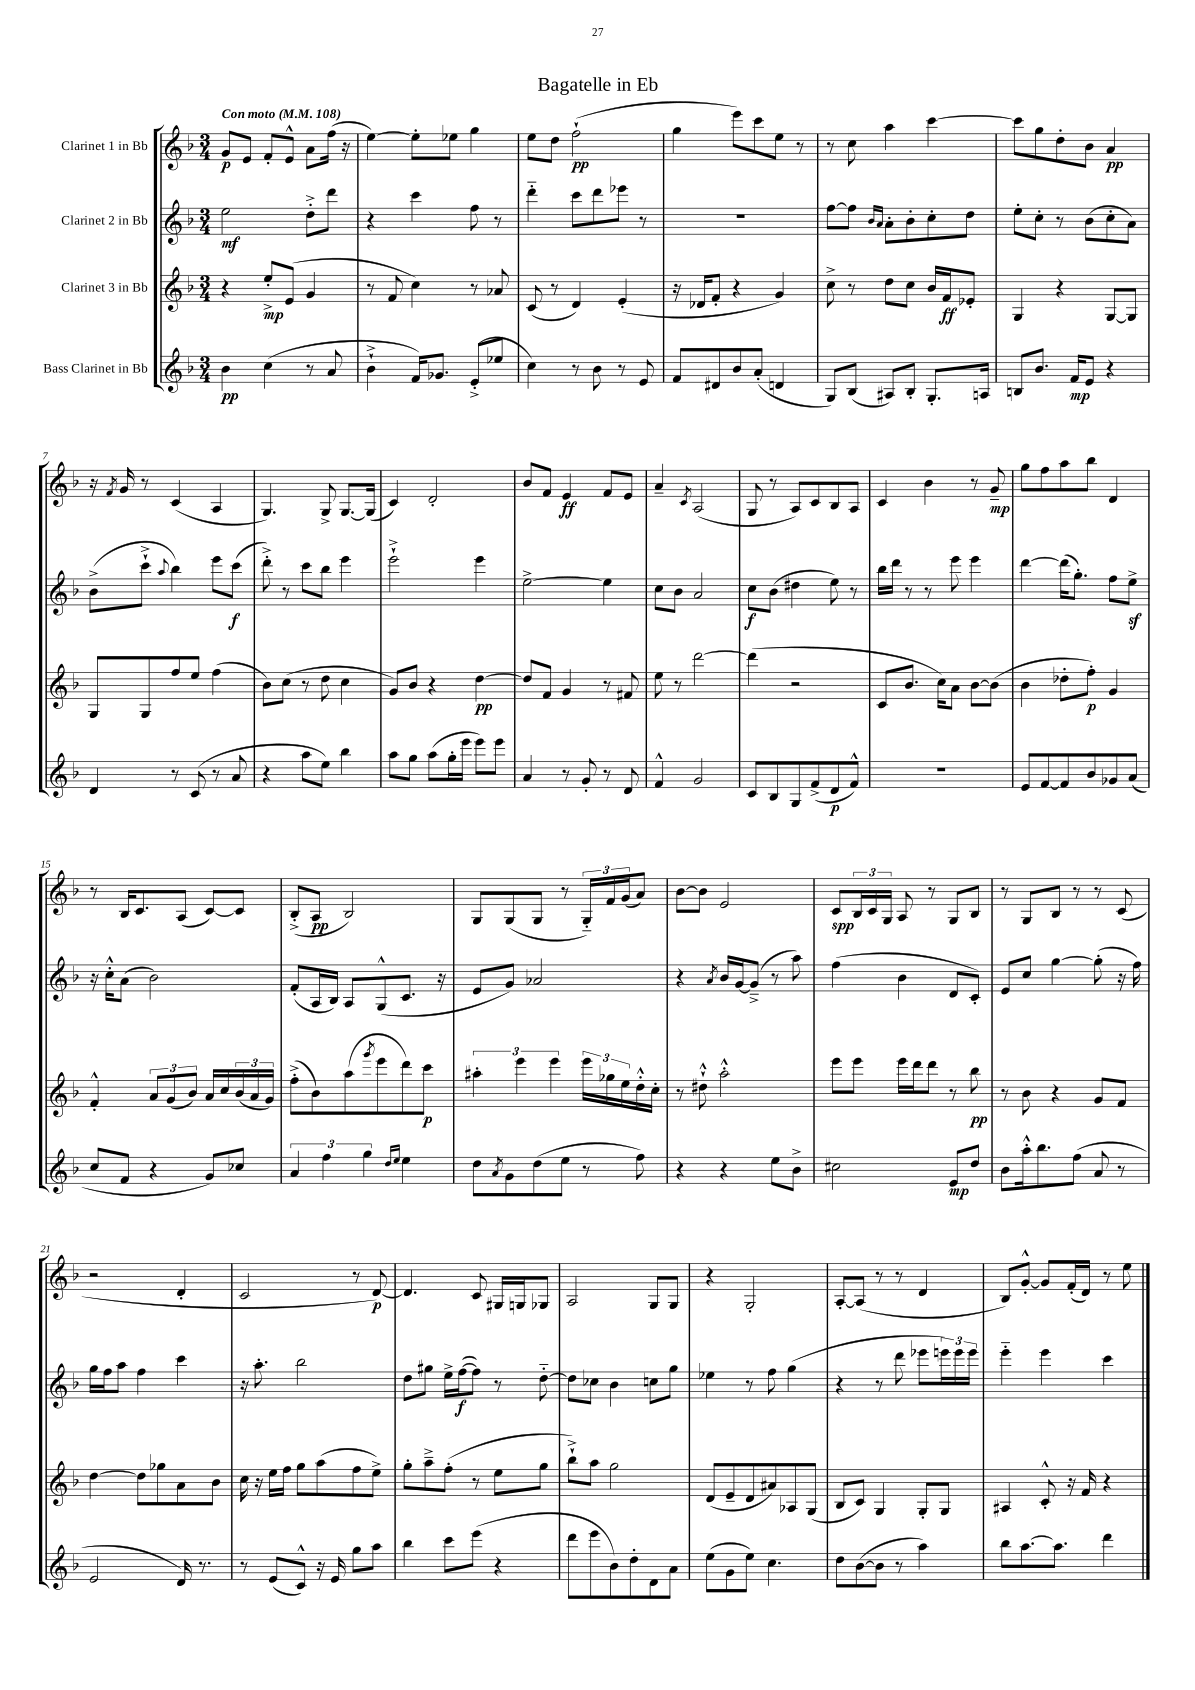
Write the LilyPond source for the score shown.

\header { title = "Bagatelle in Eb" }
<<
\new StaffGroup <<
\new Staff = "s0" \with { instrumentName = "Clarinet 1 in Bb" } {
    \clef treble \key f \major \numericTimeSignature \time 3/4 \tempo "Con moto" 4 = 108
    g'8\p e'8 f'8-. e'8-^ a'8 f''16( r16 |
    e''4~) e''8-. ees''8 g''4 |
    e''8 d''8 f''2-!\pp( |
    g''4 e'''8) c'''8 e''8 r8 |
    r8 c''8 a''4 c'''4~ |
    c'''8 g''8 d''8-. bes'8 a'4\pp |
    r16 \acciaccatura { f'8 } g'16 r8 c'4( a4 |
    g4.) g8-> g8.~ g16( |
    c'4) d'2-. |
    bes'8 f'8 e'4\ff f'8 e'8 |
    a'4-- \acciaccatura { c'8 } a2( |
    g8 r8 a8) c'8 bes8 a8 |
    c'4 bes'4 r8 g'8--\mp |
    g''8 f''8 a''8 bes''8 d'4 |
    r8 bes16 c'8. a8( c'8~) c'8 |
    bes8-.->( a8\pp bes2) |
    g8 g8( g8 r8 \tuplet 3/2 { g16-_) f'16 g'16( } a'8) |
    bes'8~ bes'8 e'2 |
    c'8\spp \tuplet 3/2 { bes16 c'16 g16 } a8 r8 g8 bes8 |
    r8 g8 bes8 r8 r8 c'8( |
    r2 d'4-. |
    c'2 r8 d'8~\p) |
    d'4. c'8 gis16 g16 ges8 |
    a2 g8 g8 |
    r4 g2-. |
    a8~-. a8( r8 r8 d'4 |
    bes8) g'8~-.-^ g'8 f'16-.( d'16) r8 e''8 \bar "|." |
}
\new Staff = "s1" \with { instrumentName = "Clarinet 2 in Bb" } {
    \clef treble \key f \major \numericTimeSignature \time 3/4
    e''2\mf d''8-.-> d'''8 |
    r4 c'''4 f''8 r8 |
    d'''4-_ c'''8 d'''8 ees'''8 r8 |
    R2. |
    f''8~ f''8 \grace { bes'16 a'16 } a'8-. bes'8-. c''8-. d''8 |
    e''8-. c''8-. r8 bes'8( c''8-. a'8) |
    bes'8->( c'''8-!-> \appoggiatura { a''8 } bes''4) e'''8 c'''8\f( |
    d'''8-.->) r8 c'''8 bes''8 e'''4 |
    e'''2-!-> e'''4 |
    e''2~-> e''4 |
    c''8 bes'8 a'2 |
    c''8\f bes'8( dis''4 e''8) r8 |
    bes''16 d'''16 r8 r8 e'''8 e'''4 |
    d'''4~ d'''16( g''8.-.) f''8 e''8->\sf |
    r16 c''16-.-^ a'8( bes'2) |
    f'8-.( a16 bes16) a8 g8-^( c'8. r16 |
    e'8 g'8) aes'2 |
    r4 \acciaccatura { a'8 } bes'16 g'16~ g'8--->( r8 a''8) |
    f''4( bes'4 d'8 c'8-.) |
    e'8 c''8 g''4~ g''8-.( r16 f''16) |
    g''16 f''16 a''8 f''4 c'''4 |
    r16 a''8.-. bes''2 |
    d''8 gis''8 e''16-> f''16~\f( f''8) r8 d''8~-_ |
    d''8 ces''8 bes'4 c''8 g''8 |
    ees''4 r8 f''8 g''4( |
    r4 r8 d'''8 ees'''8 \tuplet 3/2 { e'''16) e'''16 e'''16 } |
    e'''4-_ e'''4 c'''4 \bar "|." |
}
\new Staff = "s2" \with { instrumentName = "Clarinet 3 in Bb" } {
    \clef treble \key f \major \numericTimeSignature \time 3/4
    r4 e''8-.->\mp e'8( g'4 |
    r8 f'8 c''4) r8 aes'8 |
    c'8( r8 d'4) e'4-.( |
    r16 des'16 f'8-. r4 g'4) |
    c''8-> r8 d''8 c''8 bes'16 f'16\ff ees'8-. |
    g4 r4 g8~ g8 |
    g8 g8 f''8 e''8 f''4( |
    bes'8) c''8( r8 d''8 c''4 |
    g'8) bes'8 r4 d''4~\pp |
    d''8 f'8 g'4 r8 fis'8 |
    e''8 r8 d'''2~ |
    d'''4( r2 |
    c'8 bes'8. c''16) a'8 bes'8~ bes'8( |
    bes'4 des''8-. f''8-.\p) g'4 |
    f'4-.-^ \tuplet 3/2 { a'8 g'8( bes'8) } a'16 c''16 \tuplet 3/2 { bes'16( a'16 g'16) } |
    f''8-.->( bes'8) a''8( \acciaccatura { g'''8 } e'''8 d'''8) c'''8\p |
    \tuplet 3/2 { ais''4-. e'''4 e'''4 } \tuplet 3/2 { e'''16 ges''16 e''16 } d''16-.-^ c''16-. |
    r8 dis''8-!-^ a''2-.-^ |
    e'''8 e'''8 e'''16 d'''16 d'''8 r8 bes''8\pp |
    r8 bes'8 r4 g'8 f'8 |
    d''4~ d''8 ges''8 a'8 bes'8 |
    c''16 r16 e''16 f''16 g''8 a''8( f''8 e''8->) |
    g''8-. a''8---> f''8-.( r8 e''8 g''8 |
    bes''8-!->) a''8 g''2 |
    d'8( e'8-- d'8 ais'8) aes8 g8( |
    bes8 c'8) g4 g8-. g8 |
    ais4 c'8-.-^ r16 f'16 r4 \bar "|." |
}
\new Staff = "s3" \with { instrumentName = "Bass Clarinet in Bb" } {
    \clef treble \key f \major \numericTimeSignature \time 3/4
    bes'4\pp c''4( r8 a'8 |
    bes'4-!-> f'16) ges'8. e'8-.->( ees''8 |
    c''4) r8 bes'8 r8 e'8 |
    f'8 dis'8 bes'8 a'8-.( d'4 |
    g8) bes8( ais8) bes8-. g8.-. a16 |
    b8 bes'8. f'16\mp e'8 r4 |
    d'4 r8 c'8( r8 a'8 |
    r4 a''8 e''8) bes''4 |
    a''8 g''8 a''8( g''16-. e'''16 e'''8) e'''8 |
    a'4 r8 g'8-. r8 d'8 |
    f'4-^ g'2 |
    c'8 bes8 g8 f'8->( d'8\p f'8-^) |
    R2. |
    e'8 f'8~ f'8 bes'8 ges'8 a'8( |
    c''8 f'8 r4 g'8) ces''8 |
    \tuplet 3/2 { a'4 f''4 g''4 } \grace { d''16 e''16 } e''4 |
    d''8 \acciaccatura { a'8 } g'8 d''8( e''8 r8 f''8) |
    r4 r4 e''8 bes'8-> |
    cis''2 e'8\mp d''8 |
    bes'8 a''16-.-^ bes''8. f''8( a'8 r8 |
    e'2 d'16) r8. |
    r8 e'8( c'8-^) r16 e'16 g''8 a''8 |
    bes''4 c'''8 e'''8( r4 |
    d'''8 e'''8 bes'8) d''8-. d'8 a'8 |
    e''8( g'8 e''8) c''4. |
    d''8 bes'8~( bes'8 r8 a''4) |
    bes''8 a''8.~ a''8. d'''4 \bar "|." |
}
>>
>>
